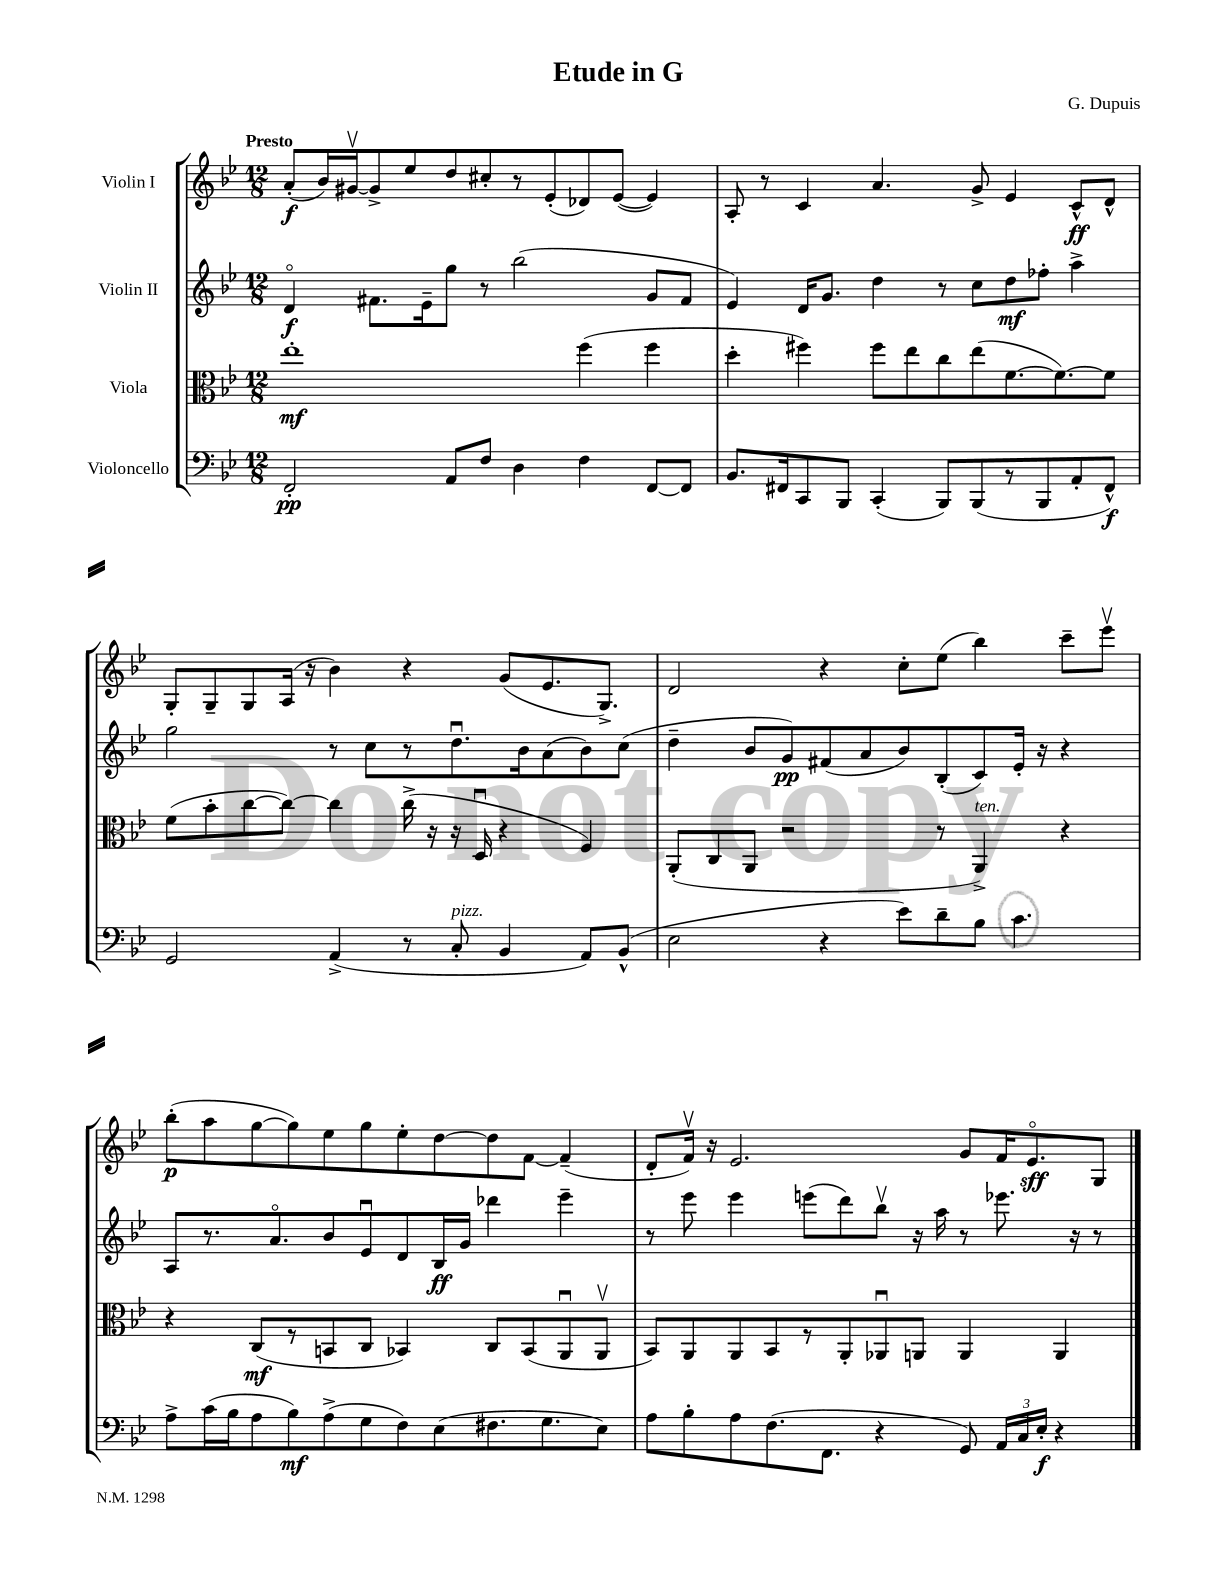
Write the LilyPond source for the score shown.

\header { title = "Etude in G" composer = "G. Dupuis" }
<<
\new StaffGroup <<
\new Staff = "s0" \with { instrumentName = "Violin I" } {
    \clef treble \key bes \major \numericTimeSignature \time 12/8 \tempo "Presto"
    \autoBeamOff a'8[-.\f( bes'16) gis'16~\upbow gis'8-> ees''8 d''8 cis''8-. r8 ees'8-.( des'8) ees'8]~( ees'4) |
    a8-. r8 c'4 a'4. g'8-> ees'4 c'8[-^\ff d'8]-^ |
    g8[-. g8-- g8 a16]( r16 bes'4) r4 g'8[( ees'8. g8.]->) |
    d'2 r4 c''8[-. ees''8]( bes''4) c'''8[-- ees'''8]\upbow |
    bes''8[-.\p( a''8 g''8~ g''8) ees''8 g''8 ees''8-. d''8~ d''8 f'8]~ f'4--( |
    d'8[-. f'16]\upbow) r16 ees'2. g'8[ f'16 ees'8.\flageolet\sff g8] \bar "|." |
}
\new Staff = "s1" \with { instrumentName = "Violin II" } {
    \clef treble \key bes \major \numericTimeSignature \time 12/8
    \autoBeamOff d'4\flageolet\f fis'8.[ ees'16-- g''8] r8 bes''2( g'8[ fis'8] |
    ees'4) d'16[ g'8.] d''4 r8 c''8[ d''8\mf fes''8]-. a''4-> |
    g''2 r8 c''8[ r8 d''8.\downbow bes'16 a'8( bes'8) c''8]( |
    d''4-- bes'8[ g'8\pp) fis'8( a'8 bes'8) bes8-.( c'8) ees'16]-. r16 r4 |
    a8[ r8. a'8.\flageolet bes'8 ees'8\downbow d'8 bes16\ff g'16] des'''4 ees'''4-- |
    r8 ees'''8 ees'''4 e'''8[( d'''8) bes''8]\upbow r16 a''16 r8 ees'''8. r16 r8 \bar "|." |
}
\new Staff = "s2" \with { instrumentName = "Viola" } {
    \clef alto \key bes \major \numericTimeSignature \time 12/8
    \autoBeamOff ees''1-.\mf f''4( f''4 |
    d''4-. fis''4) fis''8[ ees''8 c''8 ees''8( f'8.~ f'8.~) f'8] |
    f'8[( bes'8-. c''8~ c''8]~) c''4 c''16->( r16 r16 d16\downbow r4 f4) |
    a,8[-.( c8 a,8] r2 r8 a,4->^\markup { \italic "ten." }) r4 |
    r4 c8[\mf( r8 b,8 c8] bes,4) c8[ bes,8( a,8\downbow a,8]\upbow |
    bes,8[) a,8 a,8 bes,8 r8 a,8-. aes,8\downbow a,8] a,4 a,4 \bar "|." |
}
\new Staff = "s3" \with { instrumentName = "Violoncello" } {
    \clef bass \key bes \major \numericTimeSignature \time 12/8
    \autoBeamOff f,2-.\pp a,8[ f8] d4 f4 f,8[~ f,8] |
    bes,8.[ fis,16 c,8 bes,,8] c,4-.( bes,,8[) bes,,8( r8 bes,,8 a,8-. fis,8]-^\f) |
    g,2 a,4->( r8 c8-.^\markup { \italic "pizz." } bes,4 a,8[) bes,8]-^( |
    ees2 r4 ees'8[) d'8-- bes8] c'4. |
    a8[-> c'16( bes16 a8 bes8\mf) a8->( g8 f8) ees8( fis8. g8. ees8]) |
    a8[ bes8-. a8 f8.( f,8.] r4 g,8) \tuplet 3/2 { a,16[ c16 ees16]-.\f } r4 \bar "|." |
}
>>
>>
\layout { \context { \Score \remove "Bar_number_engraver" } }
